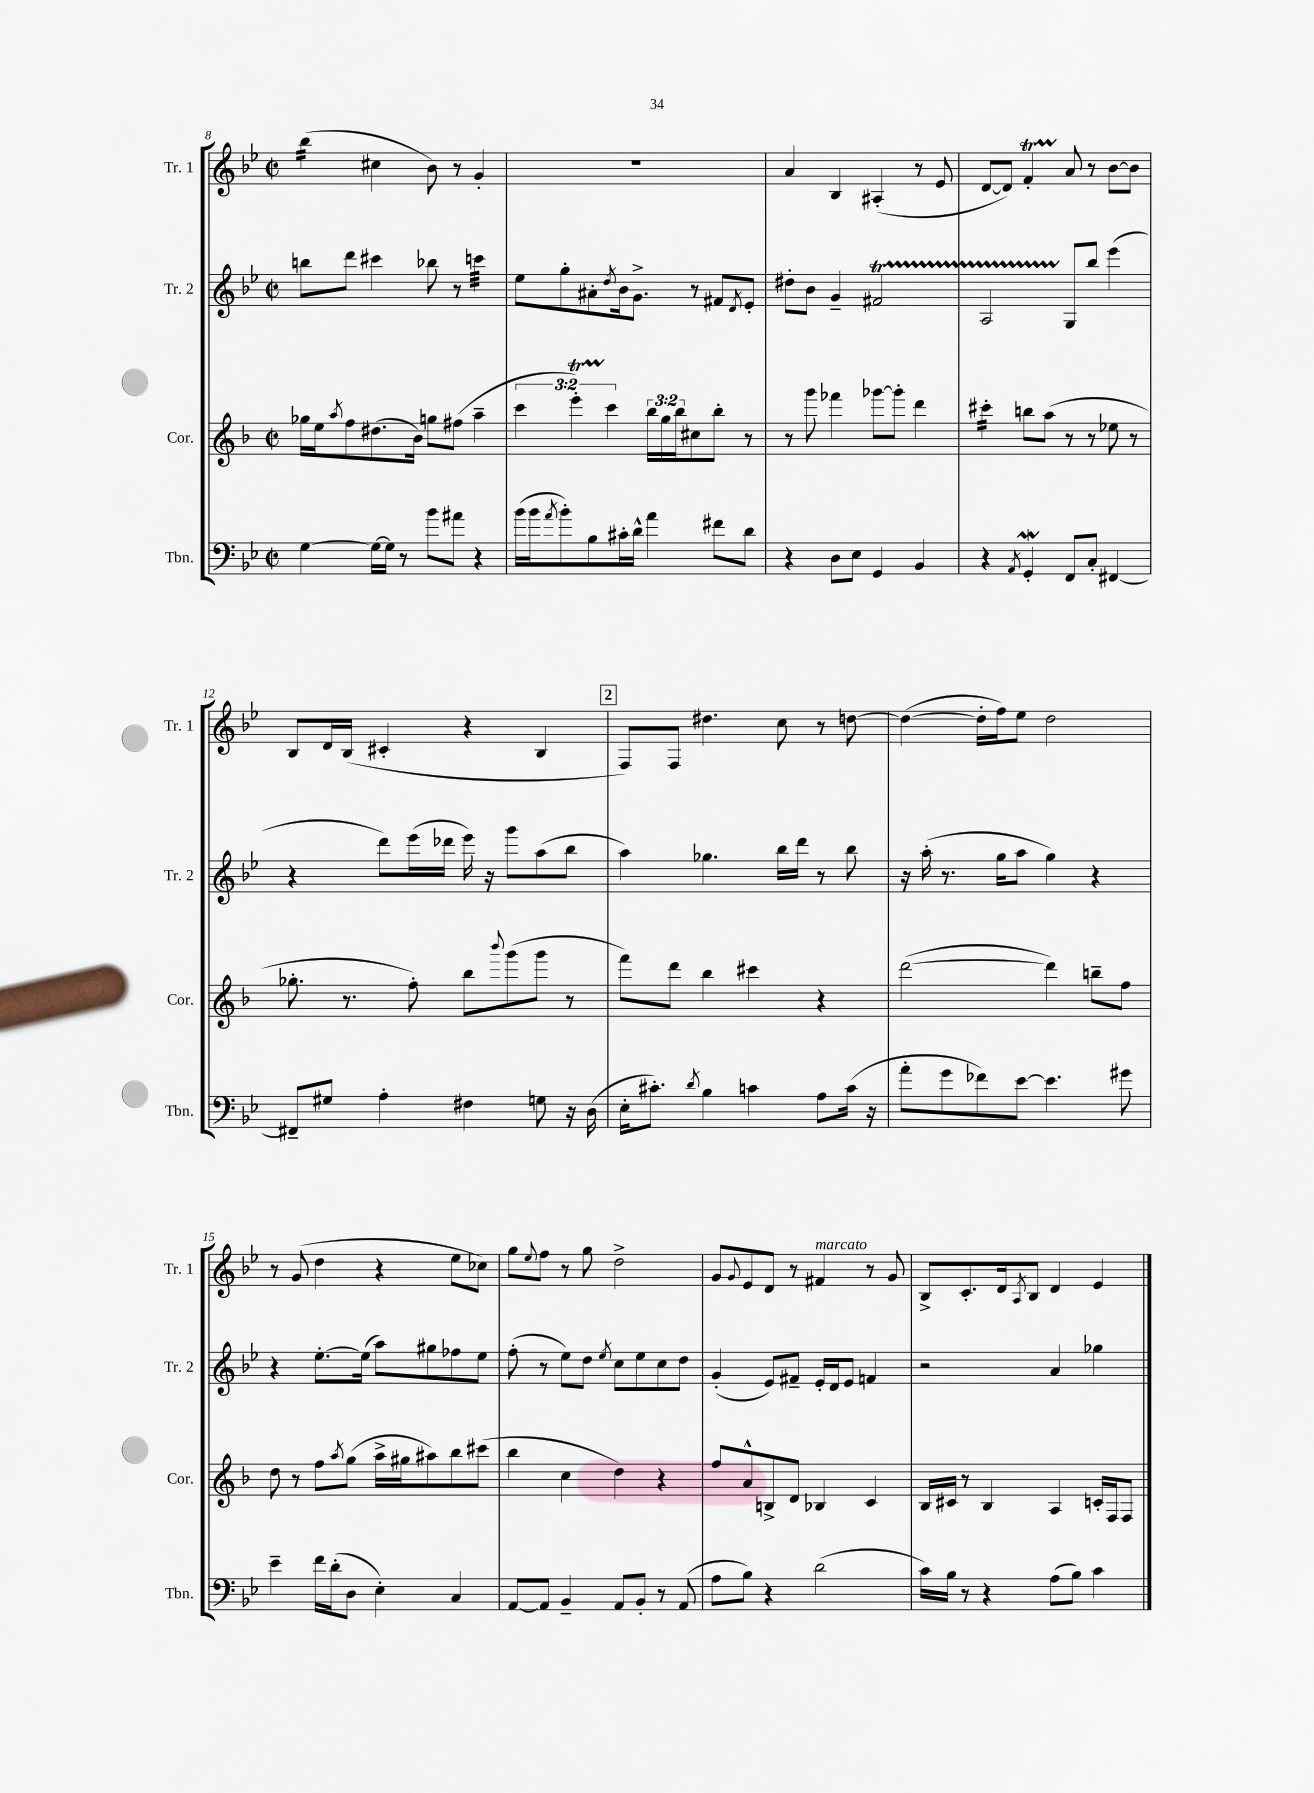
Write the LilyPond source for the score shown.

<<
\new StaffGroup <<
\new Staff = "s0" \with { instrumentName = "Tr. 1" shortInstrumentName = "Tr. 1" } {
    \clef treble \key bes \major \defaultTimeSignature \time 2/2
    bes''4:16( cis''4 bes'8) r8 g'4-. |
    R1 |
    a'4 bes4 ais4-.( r8 ees'8 |
    d'8~ d'8) f'4-.\startTrillSpan a'8\stopTrillSpan r8 bes'8~ bes'8 |
    bes8 d'16 bes16( cis'4-. r4 bes4 |
    \mark \markup { \box "2" } f8) f8 dis''4. c''8 r8 d''8~ |
    d''4~( d''16-. f''16) ees''8 d''2 |
    r8 g'8( d''4 r4 ees''8 ces''8) |
    g''8 \appoggiatura { ees''8 } f''8 r8 g''8 d''2-> |
    g'8 \appoggiatura { g'8 } ees'8 d'8 r8 fis'4^\markup { \italic "marcato" } r8 g'8 |
    bes8-> c'8.-. d'16 \acciaccatura { a8 } bes8 d'4 ees'4 \bar "|." |
}
\new Staff = "s1" \with { instrumentName = "Tr. 2" shortInstrumentName = "Tr. 2" } {
    \clef treble \key bes \major \defaultTimeSignature \time 2/2
    b''8 d'''8 cis'''4 bes''8 r8 c'''4:32 |
    ees''8 g''8-. ais'8-. \acciaccatura { d''8 } bes'16 g'8.-> r8 fis'8 \acciaccatura { d'8 } ees'8-. |
    dis''8-. bes'8 g'4-- fis'2\startTrillSpan |
    a2 g8\stopTrillSpan bes''8 ees'''4( |
    r4 d'''8) ees'''16( des'''16 ees'''16) r16 g'''8 a''8( bes''8 |
    \mark \markup { \box "2" } a''4) ges''4. bes''16 d'''16 r8 bes''8 |
    r16 a''16-.( r8. g''16 a''8 g''4) r4 |
    r4 ees''8.~-. ees''16( a''8) gis''8 fes''8 ees''8 |
    f''8-.( r8 ees''8) d''8 \acciaccatura { ees''8 } c''8 ees''8 c''8 d''8 |
    g'4-.( ees'8) fis'8-- ees'16-. d'16 ees'8 f'4 |
    r2 a'4 ges''4 \bar "|." |
}
\new Staff = "s2" \with { instrumentName = "Cor." shortInstrumentName = "Cor." } {
    \clef treble \key f \major \defaultTimeSignature \time 2/2 \override Staff.TupletNumber.text = #tuplet-number::calc-fraction-text
    ges''16 e''16 \acciaccatura { a''8 } f''8 dis''8.( bes'16) g''8 fis''8( a''4-- |
    \tuplet 3/2 { c'''4 e'''4-.\startTrillSpan) c'''4\stopTrillSpan } \tuplet 3/2 { bes''16 g''16 bes''16 } cis''8 bes''8-. r8 |
    r8 g'''8 fes'''4 ges'''8~ ges'''8-. d'''4 |
    cis'''4:16-. b''8 a''8( r8 r8 ees''8 r8 |
    ges''8.-. r8. f''8-.) bes''8 \appoggiatura { bes'''8 } g'''8( g'''8 r8 |
    \mark \markup { \box "2" } f'''8) d'''8 bes''4 cis'''4 r4 |
    d'''2~( d'''4) b''8-- f''8 |
    d''8 r8 f''8 \acciaccatura { a''8 } g''8( a''16-> gis''16 ais''8) bes''8 cis'''8( |
    bes''4 c''4 d''4) r4 |
    f''8 a'8-^ b8-> d'8 bes4 c'4 |
    bes16 cis'16 r8 bes4 a4 c'16-. f16 f8 \bar "|." |
}
\new Staff = "s3" \with { instrumentName = "Tbn." shortInstrumentName = "Tbn." } {
    \clef bass \key bes \major \defaultTimeSignature \time 2/2
    g4~ g16~ g16 r8 bes'8 ais'8 r4 |
    bes'16( bes'16 \acciaccatura { a'8 } bes'8-.) bes8 cis'16-. d'16-^ a'4 fis'8 d'8 |
    r4 d8 ees8 g,4 bes,4 |
    r4 \acciaccatura { a,8 } g,4-.\mordent f,8 c8-. fis,4~ |
    fis,8-- gis8 a4-. fis4 g8 r16 d16( |
    \mark \markup { \box "2" } ees16-. cis'8.-.) \acciaccatura { d'8 } bes4 c'4 a8 c'16( r16 |
    a'8-. g'8 fes'8) ees'8~ ees'4. gis'8 |
    ees'4-- f'16 d'16-.( d8 ees4-.) c4 |
    a,8~ a,8 bes,4-- a,8 bes,8-. r8 a,8( |
    a8 bes8) r4 d'2( |
    c'16) bes16 r8 r4 a8( bes8) c'4 \bar "|." |
}
>>
>>
\layout { \context { \Score currentBarNumber = #8 } }
